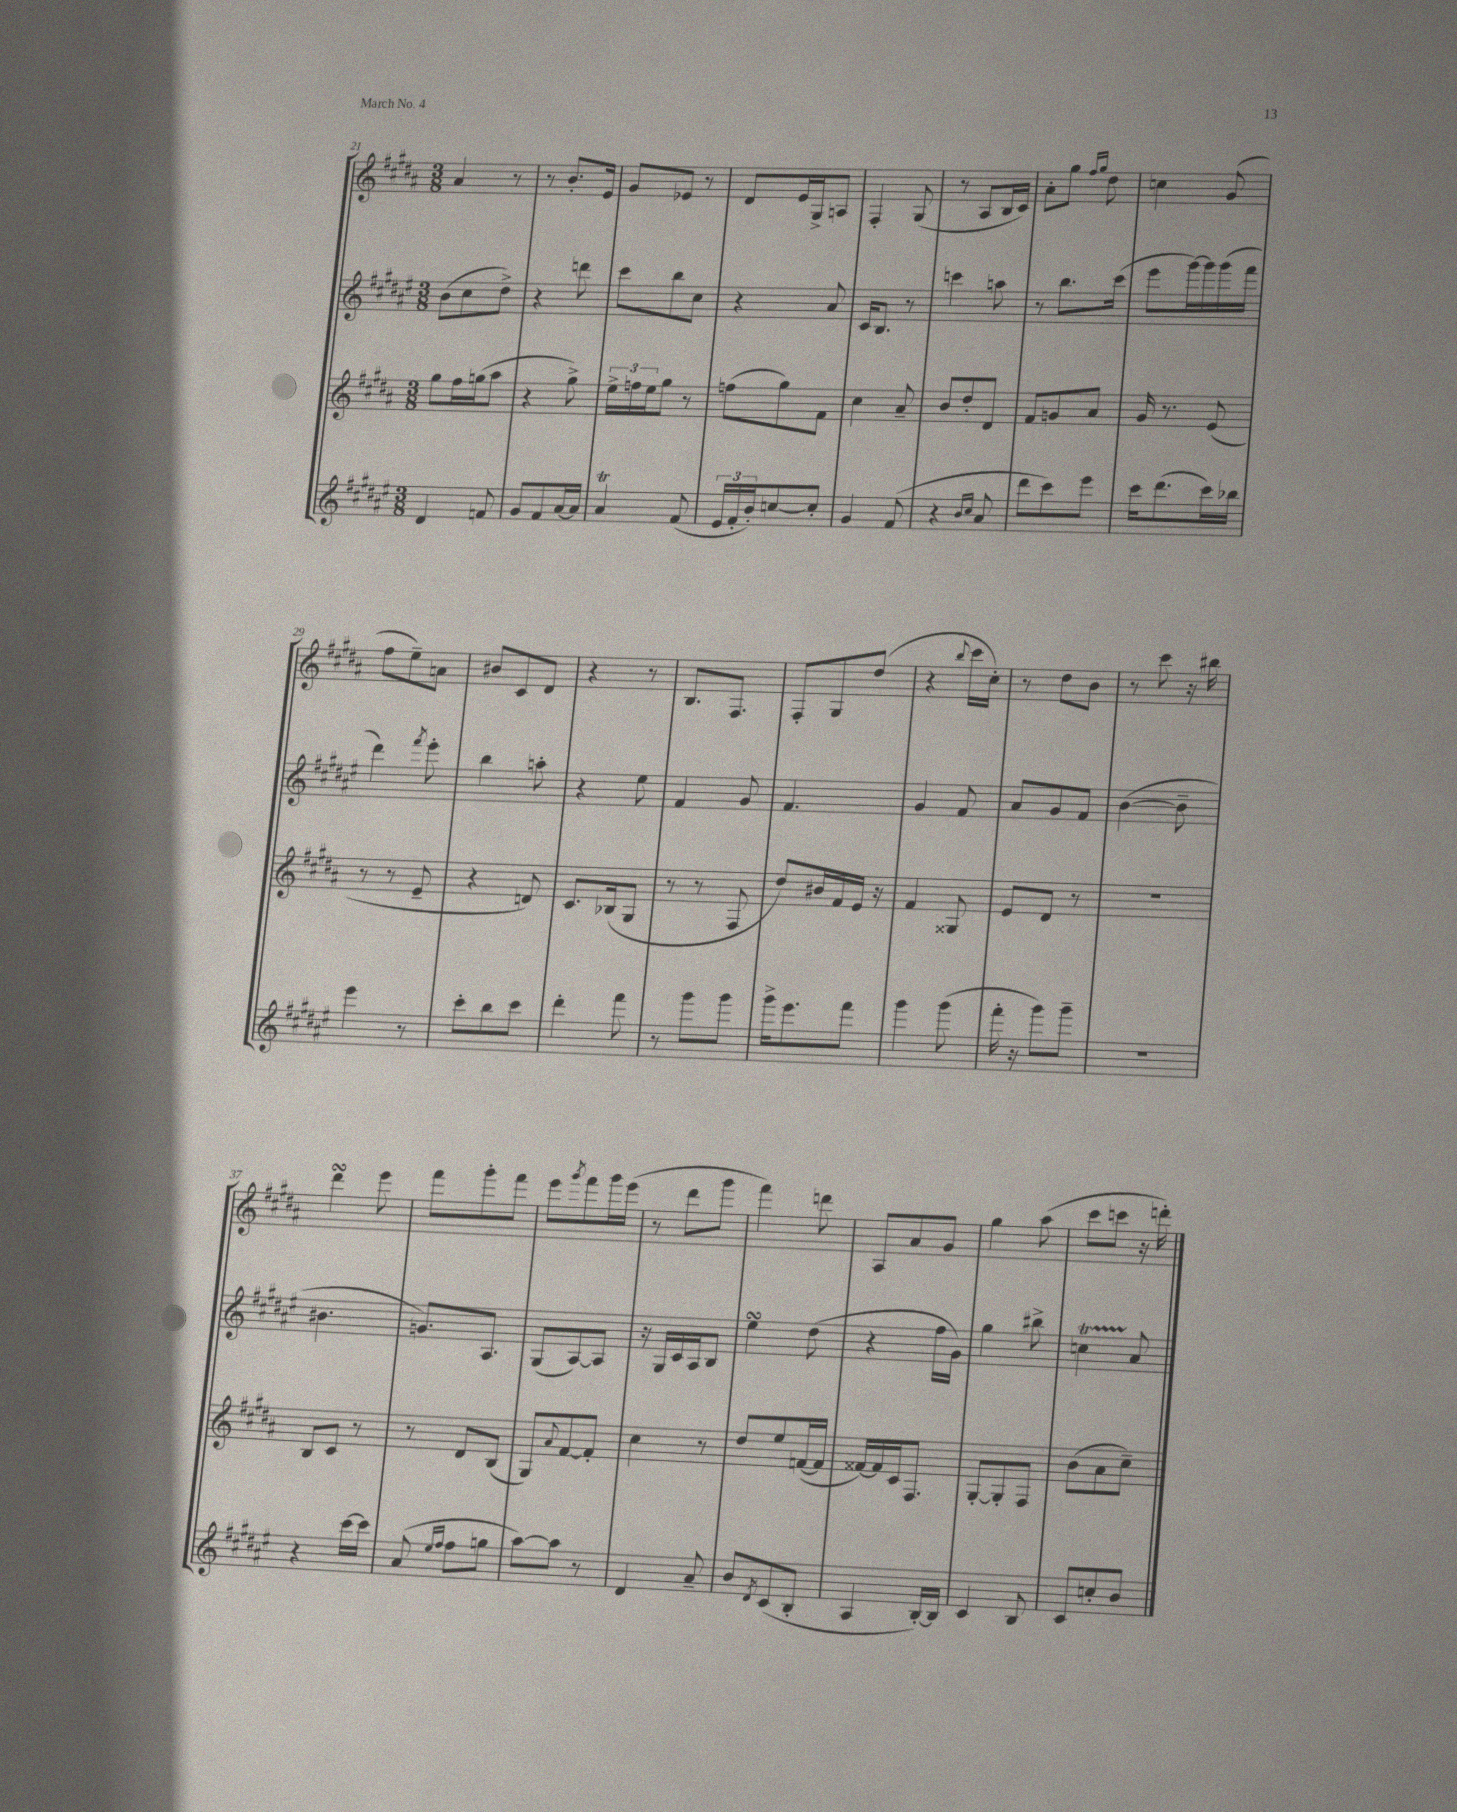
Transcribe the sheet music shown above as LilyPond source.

<<
\new StaffGroup <<
\new Staff = "s0" {
    \clef treble \key b \major \numericTimeSignature \time 3/8
    ais'4 r8 |
    r8 b'8.-. e'16 |
    gis'8 ees'8 r8 |
    dis'8 e'16 gis16-> a8 |
    fis4-. gis8( |
    r8 ais8 b16 cis'16) |
    ais'8-. gis''8 \grace { fis''16 gis''16 } dis''8 |
    c''4 gis'8( |
    fis''8 e''8--) a'8 |
    bis'8 cis'8 dis'8 |
    r4 r8 |
    b8. fis8. |
    fis8-. gis8 dis''8( |
    r4 \appoggiatura { b''8 } cis'''16 cis''16-.) |
    r8 dis''8 b'8 |
    r8 cis'''8 r16 bis''16 |
    dis'''4\turn e'''8 |
    fis'''8 gis'''8-. fis'''8 |
    e'''8 \acciaccatura { gis'''8 } fis'''8 gis'''16 e'''16( |
    r8 dis'''8 gis'''8 |
    fis'''4) d'''8 |
    ais8 ais'8 gis'8 |
    gis''4 ais''8( |
    cis'''8 c'''8 r16 d'''16-.) \bar "|." |
}
\new Staff = "s1" {
    \clef treble \key fis \major \numericTimeSignature \time 3/8
    b'8( cis''8 dis''8->) |
    r4 d'''8 |
    cis'''8 b''8 cis''8 |
    r4 ais'8 |
    cis'16 b8. r8 |
    c'''4 a''8 |
    r8 b''8. cis'''16( |
    eis'''8 gis'''16~) gis'''16 gis'''16( fis'''16 |
    dis'''4) \acciaccatura { fis'''8 } eis'''8-. |
    b''4 a''8-. |
    r4 eis''8 |
    fis'4 gis'8 |
    fis'4. |
    gis'4 fis'8 |
    ais'8 gis'8 fis'8 |
    b'4~( b'8-- |
    bis'4. |
    g'8.) ais8. |
    gis8( ais8~) ais8 |
    r16 gis16 cis'16 ais16 b8 |
    eis''4\turn dis''8( |
    r4 fis''16 gis'16) |
    gis''4 bis''8-> |
    c''4\startTrillSpan ais'8\stopTrillSpan \bar "|." |
}
\new Staff = "s2" {
    \clef treble \key b \major \numericTimeSignature \time 3/8
    gis''8 fis''16 g''16( ais''8 |
    r4 gis''8->) |
    \tuplet 3/2 { e''16-> f''16 e''16 } gis''8 r8 |
    f''8( gis''8) fis'8 |
    cis''4 ais'8-- |
    b'8 dis''8-. dis'8 |
    fis'8 g'8 ais'8 |
    gis'16 r8. e'8( |
    r8 r8 e'8-- |
    r4 d'8) |
    cis'8. bes16( gis8 |
    r8 r8 fis8 |
    dis''8) bis'16 fis'16 e'16 r16 |
    fis'4 gisis8 |
    e'8 dis'8 r8 |
    R4. |
    b8 cis'8 r8 |
    r8 dis'8 b8( |
    gis8) \appoggiatura { ais'8 } fis'8~ fis'8-. |
    cis''4 r8 |
    dis''8 e''8 f'16~( f'16 |
    fisis'16~) fisis'16 cis'16 fis8. |
    gis8~-. gis8-. fis8 |
    b'8( ais'8 cis''8--) \bar "|." |
}
\new Staff = "s3" {
    \clef treble \key fis \major \numericTimeSignature \time 3/8
    dis'4 f'8 |
    gis'8 fis'8 ais'16~ ais'16 |
    ais'4\trill fis'8( |
    \tuplet 3/2 { eis'16 fis'16-. b'16-.) } c''8~ c''8-. |
    gis'4 fis'8( |
    r4 \grace { b'16 cis''16 } ais'8 |
    dis'''8 cis'''8) eis'''8 |
    cis'''16 dis'''8.( cis'''16) bes''16 |
    eis'''4 r8 |
    cis'''8-. b''8 cis'''8 |
    dis'''4-. fis'''8 |
    r8 gis'''8 gis'''8 |
    gis'''16-> eis'''8. fis'''8 |
    gis'''4 gis'''8( |
    fis'''16-. r16 gis'''8) gis'''8-- |
    R4. |
    r4 cis'''16~ cis'''16 |
    ais'8( \grace { eis''16 fis''16 } fis''8 g''8 |
    ais''8~) ais''8 r8 |
    dis'4 ais'8-- |
    b'8 \acciaccatura { dis'8 } cis'8( b8-. |
    ais4 b16~-.) b16 |
    cis'4 b8 |
    cis'8 c''8-. b'8 \bar "|." |
}
>>
>>
\layout { \context { \Score currentBarNumber = #21 } }
